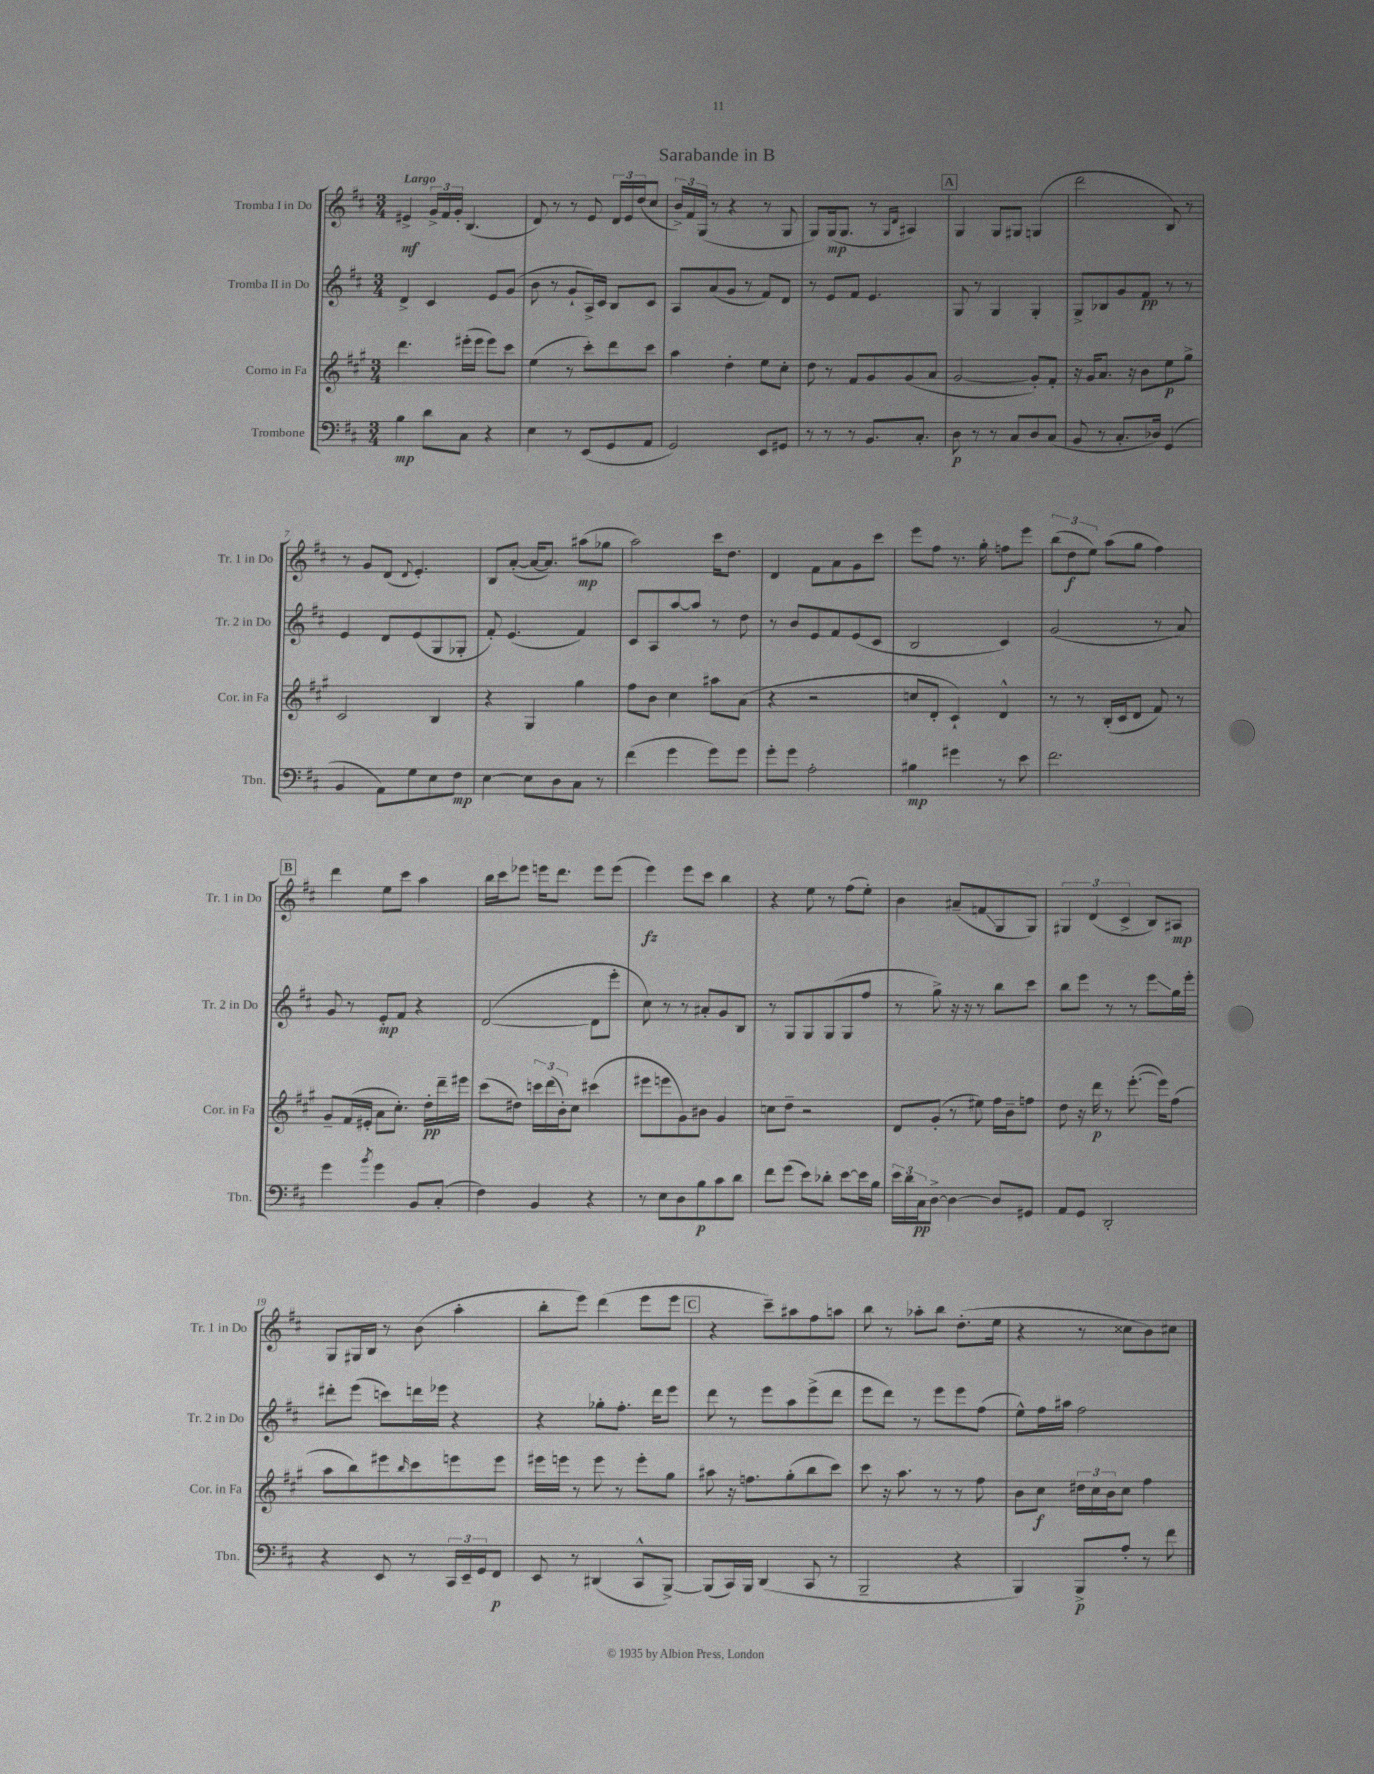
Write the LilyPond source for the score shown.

\header { title = "Sarabande in B" }
<<
\new StaffGroup <<
\new Staff = "s0" \with { instrumentName = "Tromba I in Do" shortInstrumentName = "Tr. 1 in Do" } {
    \clef treble \key d \major \numericTimeSignature \time 3/4 \tempo "Largo"
    eis'4->\mf \tuplet 3/2 { g'16-> fis'16 g'16-. } b4.( |
    d'8) r8 r8 e'8 \tuplet 3/2 { d'16 e'16 d''16( } cis''8 |
    \tuplet 3/2 { b'16->) fis'16 g16( } r8 r4 r8 g8 |
    g8) g16\mp( g8. r8 \grace { g16 d'16 } ais4) |
    \mark \markup { \box "A" } g4 g8 gis8 g4( |
    d'''2 b8) r8 |
    r8 g'8 d'8( \appoggiatura { d'8 } e'4.-.) |
    b8 a'8~-.( a'16~ a'8.) ais''8\mp( ges''8 |
    a''2) cis'''16 d''8. |
    d'4 fis'8 a'8 g'8 cis'''8 |
    e'''8 fis''8 r8. g''16-. f''8 e'''8 |
    \tuplet 3/2 { b''8( d''8\f e''8) } a''8( g''8 fis''4) |
    \mark \markup { \box "B" } d'''4 e''8 cis'''8 a''4 |
    b''16 cis'''16 ees'''8 e'''16 d'''8. e'''8 e'''8( |
    e'''4\fz) e'''8 cis'''8 b''4 |
    r4 e''8 r8 fis''8( e''8-.) |
    b'4 ais'8--( f'8\glissando g8 g8) |
    \tuplet 3/2 { gis4 d'4( cis'4-> } b8) ais8\mp |
    g8 gis16 b16 r8 b'8( a''4-. |
    b''8-. e'''8) d'''4( e'''8 e'''8 |
    \mark \markup { \box "C" } r4 cis'''8--) ais''8 fis''8 a''8 |
    b''8 r8 aes''8-. b''8 d''8.-.( e''16 |
    r4 r8 cisis''8 b'8) cis''8 \bar "|." |
}
\new Staff = "s1" \with { instrumentName = "Tromba II in Do" shortInstrumentName = "Tr. 2 in Do" } {
    \clef treble \key d \major \numericTimeSignature \time 3/4
    d'4-> cis'4 e'8 g'8( |
    b'8 r8 g'8-! a16->) cis'16 b8 cis'8 |
    a8 a'8( g'8 r8 fis'8) d'8 |
    r8 e'8 fis'8 e'4. |
    \mark \markup { \box "A" } g8 r8 g4 g4-. |
    g8-> bes8 g'8 fis'8\pp r8 r8 |
    e'4 d'8 e'8( g8 ges8-. |
    fis'8-.) e'4.( fis'4) |
    cis'8 a8 a''8~ a''8 r8 d''8 |
    r8 b'8 e'8 fis'8 e'8( cis'8 |
    b2 cis'4) |
    g'2( r8 a'8) |
    \mark \markup { \box "B" } g'8 r8 e'8-.\mp fis'8 r4 |
    d'2~( d'8 e'''8-. |
    cis''8) r8 r8 ais'8-. g'8 b8 |
    r8 g8 g8 g8( g8 fis''8 |
    r8 g''8->) r16 r16 r8 b''8 cis'''8 |
    b''8 e'''8 r8 r8 e'''8\glissando g''16 e'''16-. |
    dis'''8-. e'''8( c'''8) d'''16 ees'''16 r4 |
    r4 ges''8-. fis''8.-. d'''16 e'''8 |
    \mark \markup { \box "C" } d'''8 r8 e'''8 a''8 e'''8->( d'''8 |
    e'''8 d'''8) r8 e'''8 e'''8 fis''8( |
    e''8-^) fis''16 ais''16 fis''2 \bar "|." |
}
\new Staff = "s2" \with { instrumentName = "Corno in Fa" shortInstrumentName = "Cor. in Fa" } {
    \clef treble \key a \major \numericTimeSignature \time 3/4
    d'''4. eis'''16-.( eis'''16 eis'''8) cis'''8 |
    e''4( r8 cis'''8-.) d'''8 cis'''8 |
    a''4 d''4-. e''8 cis''8-. |
    d''8 r8 fis'8 gis'8 gis'8( a'8 |
    \mark \markup { \box "A" } gis'2~ gis'8-.) fis'8-. |
    r16 gis'16 a'8. r16 b'8 e''8\p gis''8-> |
    cis'2 b4 |
    r4 gis4 gis''4 |
    fis''8 b'8 cis''4 ais''8 a'8( |
    r4 r2 |
    c''8 d'8-. cis'4-!) d'4-^ |
    r8 r8 b16-.( cis'16 d'8 fis'8) r8 |
    \mark \markup { \box "B" } gis'8-- fis'16( eis'16-. a'8 cis''8.-.) d''16-.\pp d'''16-- eis'''16 |
    cis'''8( dis''8) \tuplet 3/2 { c'''16 d'''16( b'16-.) } cis''8 cis'''4( |
    eis'''8 e'''8 gis'8) bis'8 gis'4 |
    c''8 d''8-- r2 |
    d'8 gis'8-.( r8 eis''8) fis''16 b'16-- f''8 |
    d''8 r16 d'''16\p r8 e'''8.~-.( e'''16) fis''8( |
    a''8 b''8) eis'''8 \grace { b''16 } cis'''8 e'''8 e'''8 |
    eis'''16 e'''16 r8 e'''8 r8 e'''8-. gis''8 |
    \mark \markup { \box "C" } ais''8 r16 f''8. gis''8-.( b''8 cis'''8) |
    cis'''8 r16 a''8. r8 r8 fis''8 |
    b'8 cis''8\f \tuplet 3/2 { dis''16 cis''16 b'16 } cis''8 fis''4 \bar "|." |
}
\new Staff = "s3" \with { instrumentName = "Trombone" shortInstrumentName = "Tbn." } {
    \clef bass \key d \major \numericTimeSignature \time 3/4
    b4\mp d'8 cis8 r4 |
    e4 r8 e,8( g,8 a,8 |
    g,2) e,8 gis,8 |
    r8 r8 r8 b,8. cis8.-. |
    \mark \markup { \box "A" } d8\p r8 r8 cis8 d8 cis8( |
    b,8 r8 cis8.-. des16) g,4( |
    b,4 a,8) g8 e8 fis8\mp |
    e4~ e8 d8 cis8 r8 |
    fis'4( g'4 g'8) g'8 |
    g'8-. g'8 a2-. |
    bis4\mp gis'4 r8 e'8 |
    fis'2. |
    \mark \markup { \box "B" } g'4 \acciaccatura { b'8 } g'4 b,8 cis8-.( |
    fis4) b,4 r4 |
    r8 e8 d8 b8\p cis'8 d'8 |
    fis'8 g'8( e'8) des'8-. e'8~ e'16 b16 |
    \tuplet 3/2 { e'16 d'16 cis16\pp } d8~-> d4~ d8 gis,8 |
    a,8 g,8 d,2-. |
    r4 e,8 r8 \tuplet 3/2 { cis,16 e,16-- g,16 } fis,8\p |
    e,8 r8 dis,4( cis,8-^ b,,8~->) |
    \mark \markup { \box "C" } b,,8( cis,16) b,,16 d,4( cis,8 r8 |
    b,,2-- r4 |
    b,,4) b,,8->\p a8-. r8 fis'8 \bar "|." |
}
>>
>>
